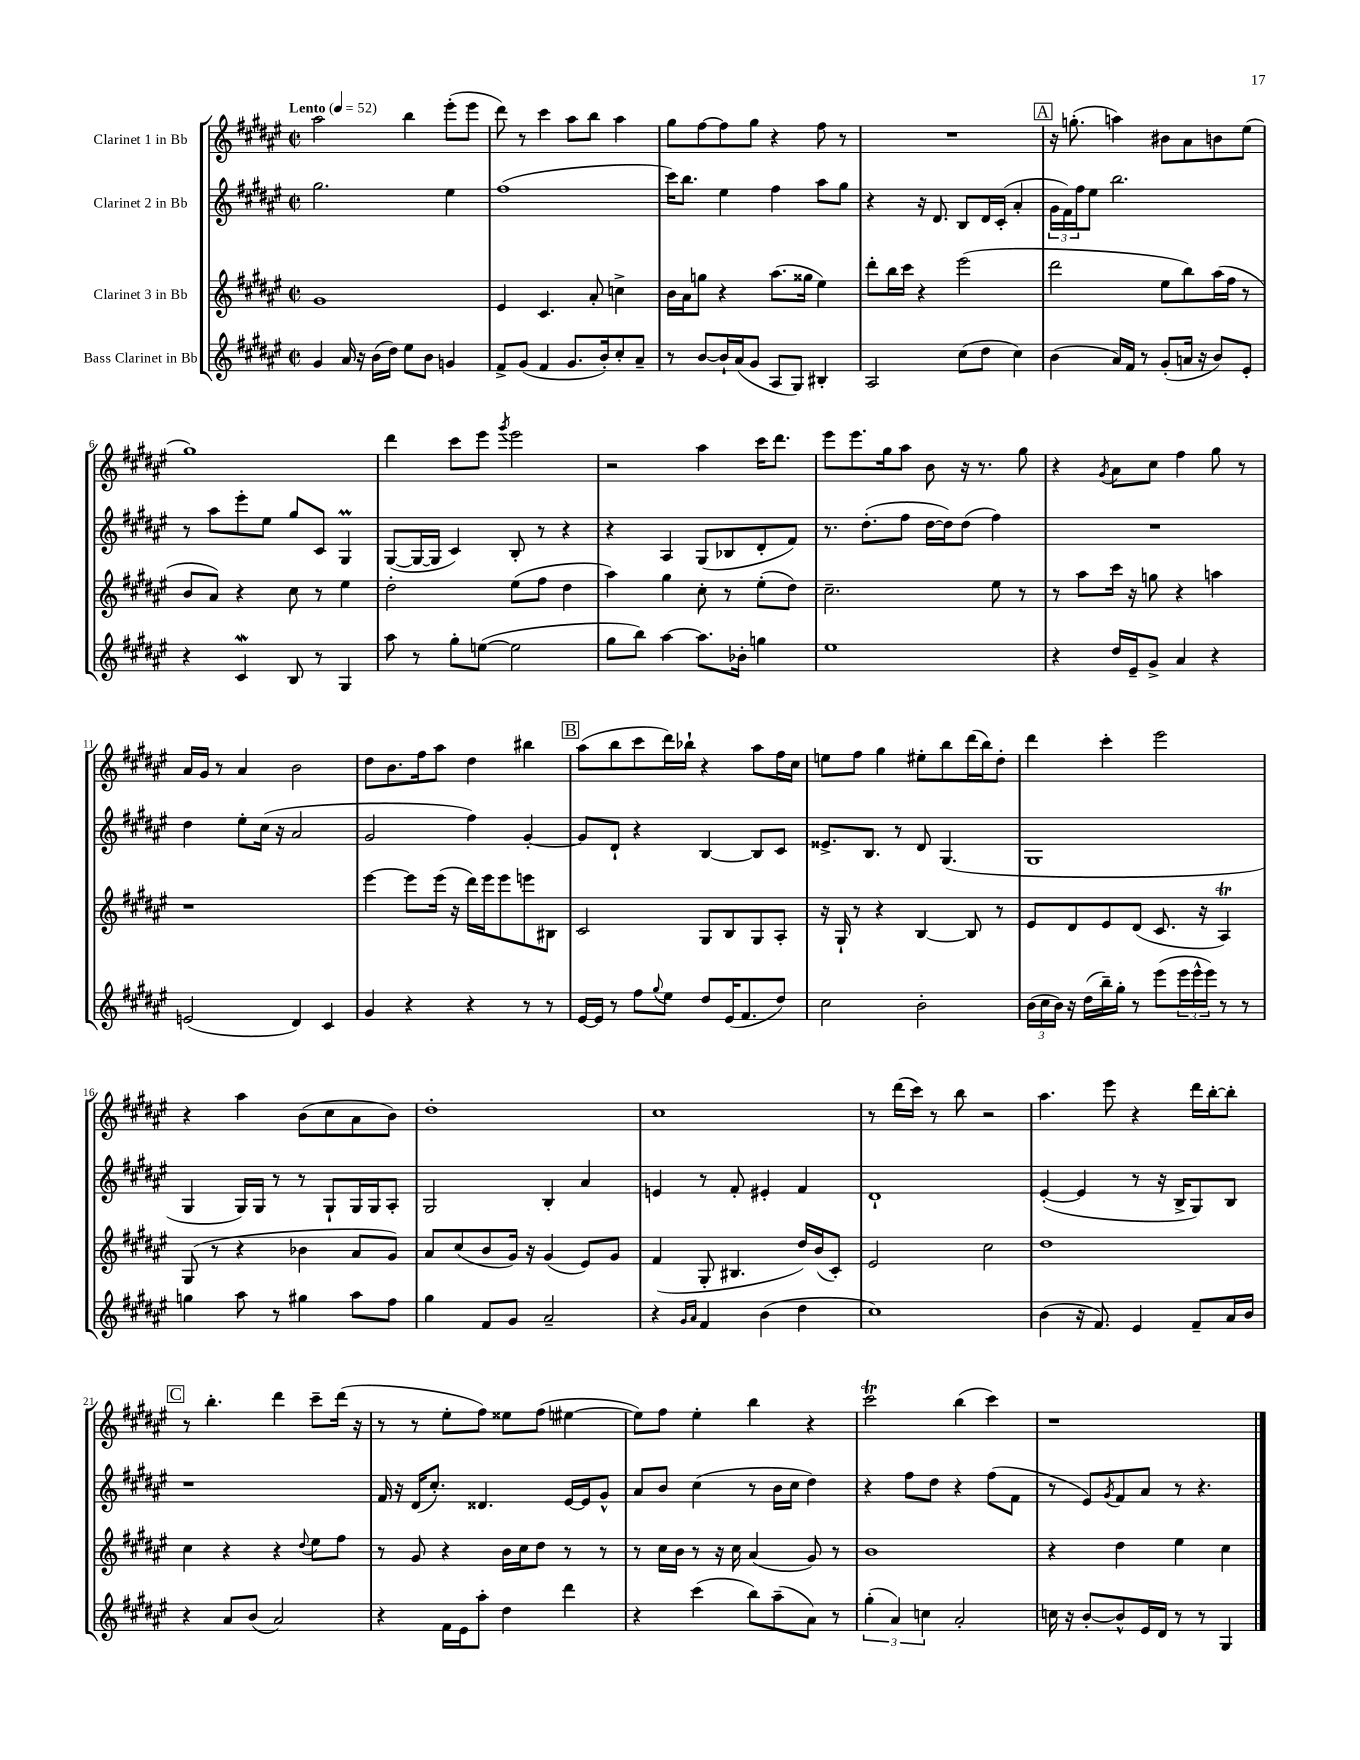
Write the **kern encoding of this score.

**kern	**kern	**kern	**kern
*staff4	*staff3	*staff2	*staff1
*clefG2	*clefG2	*clefG2	*clefG2
*k[f#c#g#d#a#e#]	*k[f#c#g#d#a#e#]	*k[f#c#g#d#a#e#]	*k[f#c#g#d#a#e#]
*M2/2	*M2/2	*M2/2	*M2/2
*met(c|)	*met(c|)	*met(c|)	*met(c|)
*MM52	*MM52	*MM52	*MM52
4g#	1g#	2.gg#	2aa#
16a#	.	.	.
16r	.	.	.
(16b	.	.	.
16dd#)	.	.	.
8ee#	.	.	4bb
8b	.	.	.
4g	.	4ee#	(8eee#'
.	.	.	8eee#
=	=	=	=
8f#^	4e#	(1ff#	8ddd#)
(8g#	.	.	8r
4f#	4.c#	.	4ccc#
8.g#	.	.	8aa#
.	8a#'	.	8bb
16b')	.	.	.
8cc#'	4cc^	.	4aa#
8a#~	.	.	.
=	=	=	=
8r	16b	16ccc#)	8gg#
.	16a#	8.bb	.
[8b	8gg	.	[8ff#
16b`]	4r	4ee#	8ff#]
(16a#	.	.	.
8g#	.	.	8gg#
8A#	(8.aa#	4ff#	4r
8G#)	.	.	.
.	16gg##	.	.
4B#'	4ee#)	8aa#	8ff#
.	.	8gg#	8r
=	=	=	=
2A#	8ddd#'	4r	1r
.	16bb	.	.
.	16ccc#	.	.
.	4r	16r	.
.	.	8.d#	.
(8cc#	(2eee#	8B	.
8dd#	.	16d#	.
.	.	(16c#'	.
4cc#)	.	4a#'	.
=	=	=	=
(4b	2ddd#	24g#	16r
.	.	24f#)	.
.	.	.	(8.gg'
.	.	24ff#	.
.	.	8ee#	.
16a#)	.	2.bb	4aa)
16f#	.	.	.
8r	.	.	.
(8g#'	8ee#	.	8b#
16a	8bb)	.	8a#
16r	.	.	.
8b)	(16aa#	.	8b
.	16ff#	.	.
8e#'	8r	.	(8ee#
=	=	=	=
4r	8b	8r	1gg#)
.	8a#)	8aa#	.
4c#	4r	8eee#'	.
.	.	8ee#	.
8B	8cc#	8gg#	.
8r	8r	8c#	.
4G#	4ee#	4G#	.
=	=	=	=
8aa#	2dd#'	([8G#	4ddd#
8r	.	16G#_	.
.	.	16G#]	.
8gg#'	.	4c#)	8ccc#
([8ee	.	.	8eee#
.	.	.	8qggg#
2ee]	(8ee#	8B'	2eee#
.	8ff#	8r	.
.	4dd#	4r	.
=	=	=	=
8gg#	4aa#)	4r	2r
8bb)	.	.	.
[4aa#	4gg#	4A#	.
8.aa#]	8cc#'	(8G#	4aa#
.	8r	8B-	.
16b-'	.	.	.
4gg	(8ee#'	8d#'	16ccc#
.	.	.	8.ddd#
.	8dd#)	8f#)	.
=	=	=	=
1ee#	2.cc#~	8.r	8eee#
.	.	.	8.eee#
.	.	(8.dd#'	.
.	.	.	16gg#
.	.	8ff#	8aa#
.	.	[16dd#	8b
.	.	16dd#])	.
.	.	(8dd#	16r
.	.	.	8.r
.	8ee#	4ff#)	.
.	8r	.	8gg#
=	=	=	=
4r	8r	1r	4r
.	8aa#	.	.
.	.	.	8qg#
16dd#	16ccc#	.	8a#
16e#~	16r	.	.
8g#^	8gg	.	8cc#
4a#	4r	.	4ff#
4r	4aa	.	8gg#
.	.	.	8r
=	=	=	=
(2e	1r	4dd#	16a#
.	.	.	16g#
.	.	.	8r
.	.	8ee#'	4a#
.	.	(16cc#	.
.	.	16r	.
4d#)	.	2a#	2b
4c#	.	.	.
=	=	=	=
4g#	[4eee#	2g#	8dd#
.	.	.	8.b
4r	8eee#]	.	.
.	.	.	16ff#
.	(16eee#	.	8aa#
.	16r	.	.
4r	16ddd#)	4ff#)	4dd#
.	16eee#	.	.
.	8eee#	.	.
8r	8eee	[4g#'	4bb#
8r	8B#	.	.
=	=	=	=
[16e#	2c#	8g#]	(8aa#
16e#]	.	.	.
8r	.	8d#`	8bb
8ff#	.	4r	8ccc#
8qqgg#	.	.	.
8ee#	.	.	16ddd#)
.	.	.	16bb-`
8dd#	8G#	[4B	4r
(16e#	8B	.	.
8.f#	.	.	.
.	8G#	8B]	8aa#
8dd#)	8A#'	8c#	16ff#
.	.	.	16cc#
=	=	=	=
2cc#	16r	8.e##^	8ee
.	16G#`	.	.
.	8r	.	8ff#
.	.	8.B	.
.	4r	.	4gg#
.	.	8r	.
2b'	[4B	8d#	8ee#'
.	.	(4.G#	8bb
.	8B]	.	(16ddd#
.	.	.	16bb)
.	8r	.	8dd#'
=	=	=	=
(24b	8e#	1G#	4ddd#
24cc#	.	.	.
24b)	.	.	.
16r	8d#	.	.
(16dd#	.	.	.
16bb~)	8e#	.	4ccc#'
16gg#'	.	.	.
8r	(8d#	.	.
(8eee#	8.c#	.	2eee#
24eee#	.	.	.
24eee#^^	.	.	.
.	16r	.	.
24eee#)	.	.	.
8r	4A#)	.	.
8r	.	.	.
=	=	=	=
4gg	(8G#	4G#	4r
.	8r	.	.
8aa#	4r	16G#)	4aa#
.	.	16G#	.
8r	.	8r	.
4gg#	4b-	8r	(8b
.	.	8G#`	8cc#
8aa#	8a#	16G#	8a#
.	.	16G#	.
8ff#	8g#)	8A#'	8b)
=	=	=	=
4gg#	8a#	2G#	1dd#'
.	(8cc#	.	.
8f#	8b	.	.
8g#	16g#)	.	.
.	16r	.	.
2a#~	(4g#	4B'	.
.	8e#)	4a#	.
.	8g#	.	.
=	=	=	=
4r	(4f#	4e	1cc#
16qqg#	.	.	.
16qqa#	.	.	.
4f#	8G#'	8r	.
.	4.B#	8f#'	.
(4b	.	4e#'	.
4dd#	16dd#)	4f#	.
.	(16b	.	.
.	8c#')	.	.
=	=	=	=
1cc#)	2e#	1d#`	8r
.	.	.	(16ddd#
.	.	.	16ccc#)
.	.	.	8r
.	.	.	8bb
.	2cc#	.	2r
=	=	=	=
(4b	1dd#	([4e#'	4.aa#
16r	.	4e#]	.
8.f#)	.	.	.
.	.	.	8eee#
4e#	.	8r	4r
.	.	16r	.
.	.	16B^	.
8f#~	.	8G#)	16ddd#
.	.	.	[16bb'
16a#	.	8B	8bb']
16b	.	.	.
=	=	=	=
4r	4cc#	1r	8r
.	.	.	4.bb'
8a#	4r	.	.
(8b	.	.	.
2a#)	4r	.	4ddd#
.	8qqdd#	.	.
.	8ee#	.	8ccc#~
.	8ff#	.	(16ddd#
.	.	.	16r
=	=	=	=
4r	8r	16f#	8r
.	.	16r	.
.	8g#	(16d#	8r
.	.	8.cc#')	.
16f#	4r	.	8ee#'
16e#	.	.	.
8aa#'	.	4.d##	8ff#)
4dd#	16b	.	8ee##
.	16cc#	.	.
.	8dd#	.	(8ff#
4ddd#	8r	[16e#	[4ee#
.	.	16e#]	.
.	8r	8g#^^	.
=	=	=	=
4r	8r	8a#	8ee#])
.	16cc#	8b	8ff#
.	16b	.	.
(4ccc#	8r	(4cc#	4ee#'
.	16r	.	.
.	16cc#	.	.
8bb)	(4a#	8r	4bb
(8aa#~	.	16b	.
.	.	16cc#	.
8a#)	8g#)	4dd#)	4r
8r	8r	.	.
=	=	=	=
(6gg#'	1b	4r	2ccc#
6a#)	.	.	.
.	.	8ff#	.
6cc	.	.	.
.	.	8dd#	.
2a#'	.	4r	(4bb
.	.	(8ff#	4ccc#)
.	.	8f#	.
=	=	=	=
16cc	4r	8r	1r
16r	.	.	.
[8b'	.	8e#)	.
.	.	8qg#	.
8b^^]	4dd#	8f#	.
16e#	.	8a#	.
16d#	.	.	.
8r	4ee#	8r	.
8r	.	4.r	.
4G#	4cc#	.	.
==	==	==	==
*-	*-	*-	*-
